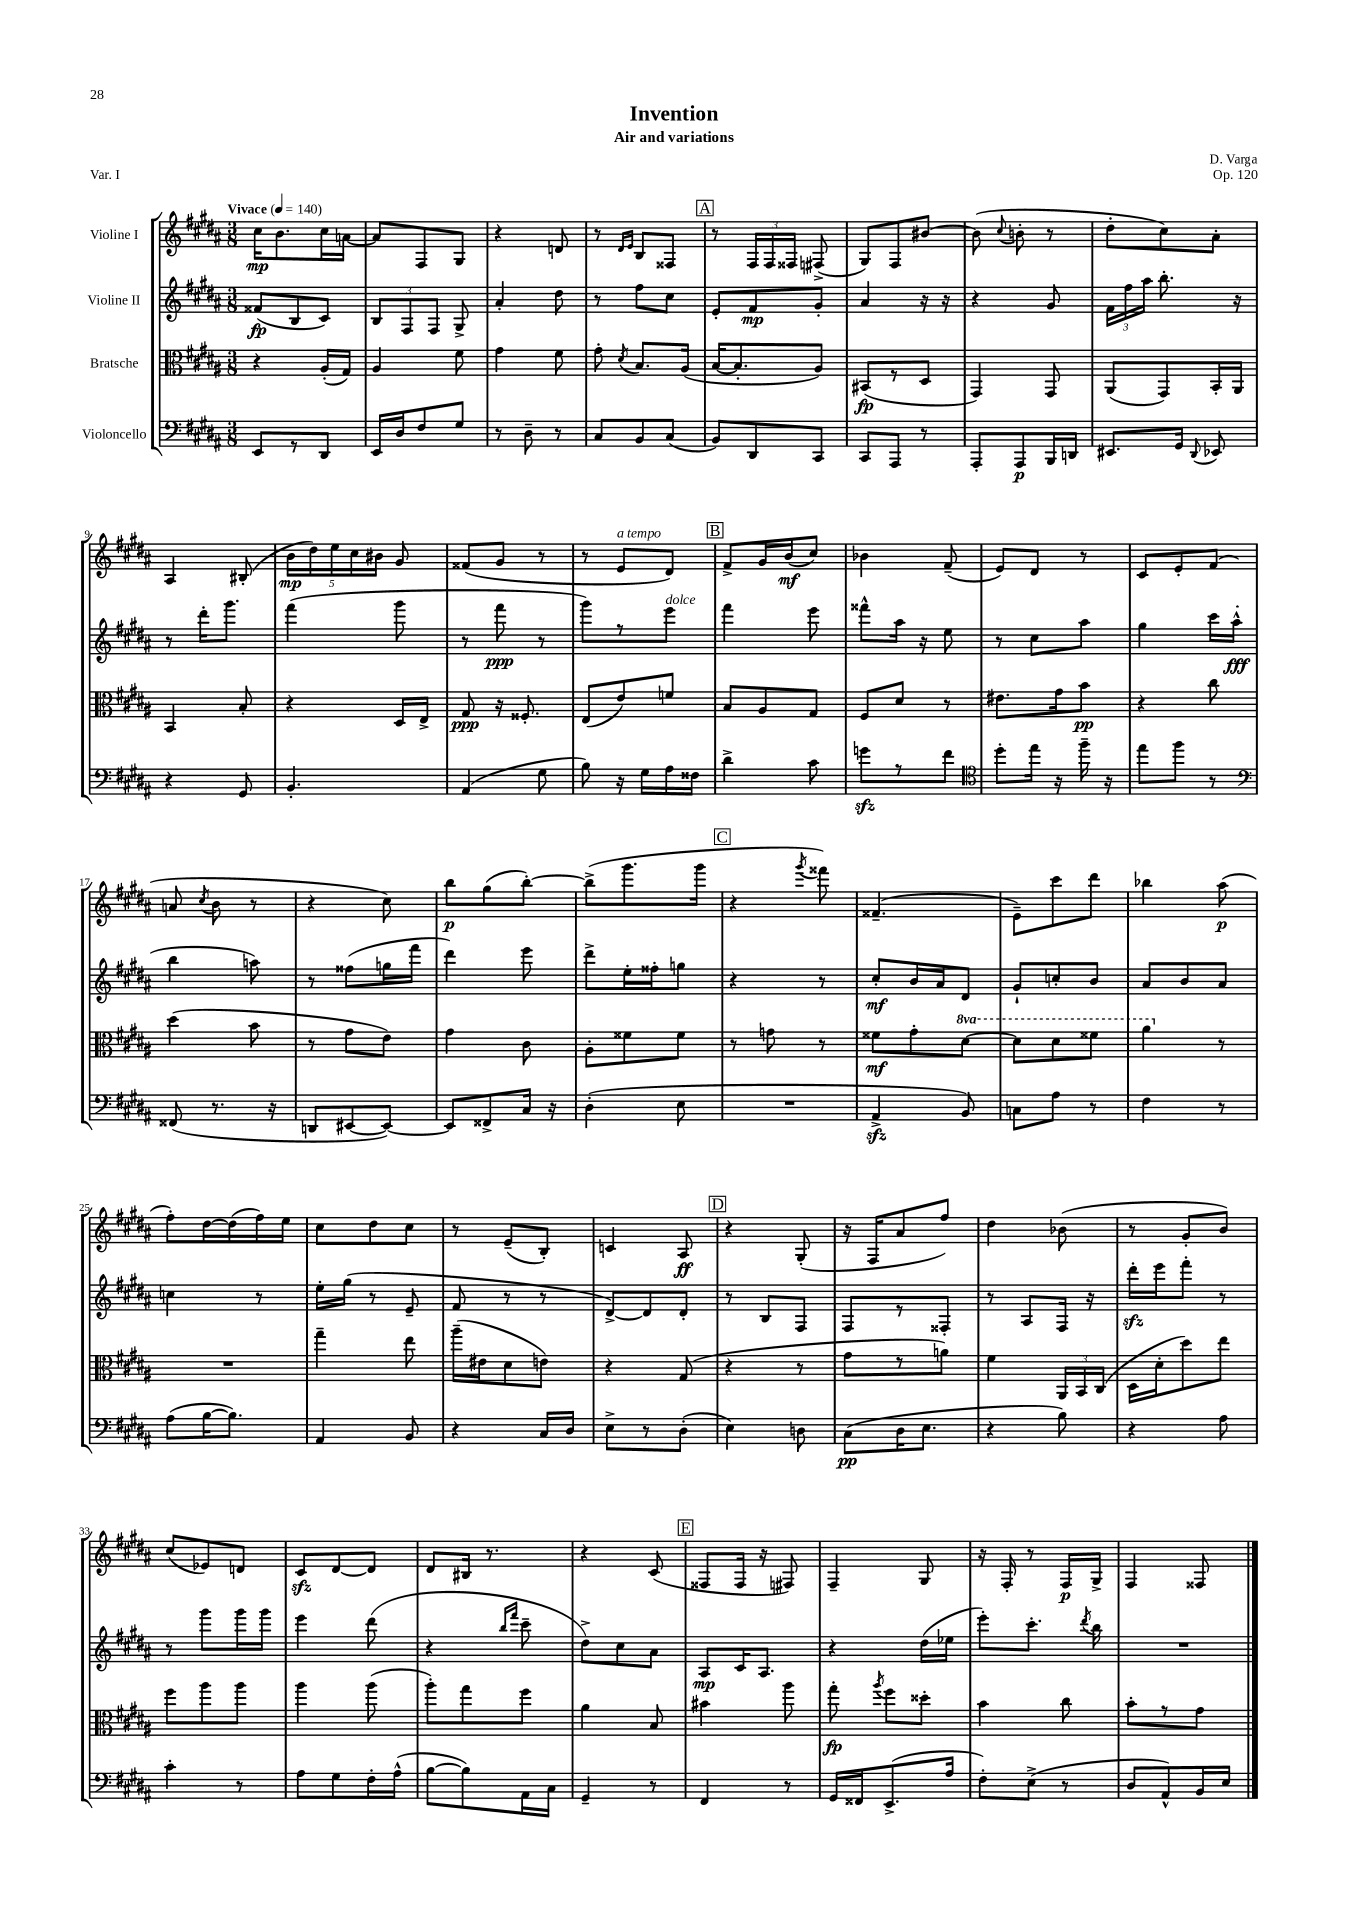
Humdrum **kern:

**kern	**kern	**kern	**kern
*staff4	*staff3	*staff2	*staff1
*clefF4	*clefC3	*clefG2	*clefG2
*k[f#c#g#d#a#]	*k[f#c#g#d#a#]	*k[f#c#g#d#a#]	*k[f#c#g#d#a#]
*M3/8	*M3/8	*M3/8	*M3/8
*MM140	*MM140	*MM140	*MM140
8EE/L	4r	(8f##/L	16cc#\LK
.	.	.	8.b\
8r	.	8B/	.
8DD#/J	(16A#'/LL	8c#/J)	16cc#\L
.	16G#/JJ)	.	[16a\JJ
=	=	=	=
16EE/LL	4A#/	12B/L	8a/]L
16D#/J	.	.	.
.	.	12F#/	.
8F#/	.	.	8F#/
.	.	12F#/J	.
8G#/J	8f#\	8G#^/	8G#/J
=	=	=	=
8r	4g#\	4a#'/	4r
8D#~\	.	.	.
8r	8f#\	8dd#\	8d/
=	=	=	=
8C#/L	8g#'\	8r	8r
.	.	.	16qqd#/LL
.	8qd#/	.	16qqe/JJ
8BB/	8.B/L	8ff#\L	8B/L
(8C#/J	.	8cc#\J	8F##/J
.	(16A#/Jk	.	.
=	=	=	=
8BB/L)	[16B/LK	8e'/L	8r
.	8.B'/]	.	.
8DD#/	.	8f#/	24F#/LL
.	.	.	24F#/
.	.	.	24F##/JJ
8CC#/J	8A#/J)	8g#'/J	(8F#^/
=	=	=	=
8CC#/L	(8BB#/L	4a#/	8G#/L)
8AAA#/J	8r	.	8F#/
8r	8D#/J	16r	[8b#/J
.	.	16r	.
=	=	=	=
8AAA#'/L	4GG#/)	4r	(8b#\]
.	.	.	8qqcc#/
8AAA#/	.	.	8b'\
16BBB/L	8GG#/	8g#/	8r
16DD/JJ	.	.	.
=	=	=	=
8.EE#/L	(8AA#/L	24f#\LL	8dd#'\L
.	.	24ff#\	.
.	.	24aa#\JJ	.
.	8GG#/)	8.bb'\	8cc#\)
16GG#/Jk	.	.	.
8qqDD#/	.	.	.
8EE-/	16BB'/L	.	8a#'\J
.	16AA#/JJ	16r	.
=	=	=	=
4r	4BB/	8r	4A#/
.	.	16ddd#'\LK	.
.	.	8.ggg#\J	.
8GG#/	8B'/	.	(8B#'/
=	=	=	=
4.BB'/	4r	(4fff#\	20b\LL
.	.	.	20dd#\)
.	.	.	20ee\
.	.	.	20cc#\
.	.	.	20b#\JJ
.	16D#/LL	8ggg#\	8g#/
.	16E^/JJ	.	.
=	=	=	=
(4AA#/	8G#/	8r	(8f##/L
.	16r	8fff#\	8g#/J
.	8.F##'/	.	.
8G#\	.	8r	8r
=	=	=	=
8B\)	(8E/L	8ggg#\L)	8r
16r	8e/)	8r	8e/L
16G#\LL	.	.	.
16A#\	8f/J	8eee\J	8d#/J)
16F##\JJ	.	.	.
=	=	=	=
4d#^\	8B/L	4fff#\	8f#^/L
.	8A#/	.	16g#/L
.	.	.	(16b/J
8c#\	8G#/J	8eee\	8cc#/J)
=	=	=	=
8g\L	8F#/L	8fff##^^\L	4b-\
8r	8d#/J	16aa#\Jk	.
.	.	16r	.
8f#\J	8r	8ee\	(8f#~/
=	=	=	=
*clefC4	*	*	*
8dd#'\L	8.e#\L	8r	8e/L)
16ee\Jk	.	8cc#\L	8d#/J
16r	16g#\k	.	.
16ff#~\	8b\J	8aa#\J	8r
16r	.	.	.
=	=	=	=
8ee\L	4r	4gg#\	8c#/L
8ff#\J	.	.	8e'/
8r	8cc#\	16ccc#\LL	(8f#/J
.	.	(16aa#^^\JJ	.
=	=	=	=
*clefF4	*	*	*
(8FF##/	(4dd#\	4bb\	8a/
.	.	.	8qcc#/
8.r	.	.	8b\
.	8b\	8aa\)	8r
16r	.	.	.
=	=	=	=
8DD/L	8r	8r	4r
[8EE#/	8g#\L	(8ff##\L	.
8EE#/_J)	8e\J)	16gg\L	8cc#\)
.	.	16fff#\JJ	.
=	=	=	=
8EE#/]L	4g#\	4ddd#\)	8bb\L
8FF##^/	.	.	(8gg#\
16C#/Jk	8c#\	8eee\	[8bb'\J)
16r	.	.	.
=	=	=	=
(4D#'\	8A#'\L	8ddd#^\L	(8bb^\]L
.	8f##\	16ee'\L	8.ggg#\
.	.	16ff##'\J	.
8E\	8f##\J	8gg\J	.
.	.	.	16ggg#\Jk
=	=	=	=
4.r	8r	4r	4r
.	8g\	.	.
.	.	.	8qggg#/
.	8r	8r	8fff##\)
=	=	=	=
4AA#^/	8f##\L	8cc#'/L	(4.f##~/
.	8g#'\	16b/L	.
.	.	16a#/J	.
8BB/)	[8dd#\J	8d#/J	.
=	=	=	=
8C\L	8dd#\]L	8g#`/L	8e~\L)
8A#\J	8dd#\	8cc'/	8ccc#\
8r	8ff##\J	8b/J	8ddd#\J
=	=	=	=
4F#\	4aa#\	8a#/L	4bb-\
.	.	8b/	.
8r	8r	8a#/J	(8aa#\
=	=	=	=
(8A#\L	4.r	4cc\	8ff#'\L)
[16B\K	.	.	[16dd#\L
8.B\]J)	.	.	(16dd#\]
.	.	8r	16ff#\)
.	.	.	16ee\JJ
=	=	=	=
4AA#/	4gg#~\	16ee'\LL	8cc#\L
.	.	(16gg#\JJ	.
.	.	8r	8dd#\
8BB/	8ee\	8e~/	8cc#\J
=	=	=	=
4r	(16aa#~\LL	8f#/	8r
.	16e#\J	.	.
.	8d#\	8r	(8e~/L
16C#/LL	8e\J)	8r	8B'/J)
16D#/JJ	.	.	.
=	=	=	=
8E^\L	4r	[8d#^/L)	4c/
8r	.	8d#/]	.
(8D#'\J	(8G#/	8d#'/J	8A#/
=	=	=	=
4E\)	4r	8r	4r
.	.	8B/L	.
8D\	8r	8F#/J	(8G#'/
=	=	=	=
(8C#\L	8g#\L	8F#/L	16r
.	.	.	16F#/LK
16D#\K	8r	8r	8a#/
8.E\J	.	.	.
.	8a\J)	8F##'/J	8ff#/J)
=	=	=	=
4r	4f#\	8r	4dd#\
.	.	8A#/L	.
8B\)	24AA#/LL	16F#/Jk	(8b-\
.	24BB/	.	.
.	.	16r	.
.	(24C#/JJ	.	.
=	=	=	=
4r	16D#\LL	16ddd#'\LL	8r
.	16d#'\J	16eee\J	.
.	8dd#\)	8fff#'\J	8g#'/L
8A#\	8ee\J	8r	8b/J)
=	=	=	=
4c#'\	8ff#\L	8r	(8cc#/L
.	8aa#\	8ggg#\L	8e-/)
8r	8aa#\J	16ggg#\L	8d/J
.	.	16ggg#\JJ	.
=	=	=	=
8A#\L	4aa#\	4eee\	8c#/L
8G#\	.	.	[8d#/
16F#'\L	(8aa#\	(8ddd#\	8d#/]J
(16A#^^\JJ	.	.	.
=	=	=	=
[8B\L	8aa#'\L)	4r	8d#/L
8B\])	8gg#\	.	16B#/Jk
.	.	.	8.r
.	.	16qqbb/LL	.
.	.	16qqfff#/JJ	.
16AA#\L	8ff#\J	8ccc#~\	.
16C#\JJ	.	.	.
=	=	=	=
4GG#~/	4a#\	8dd#^\L)	4r
.	.	8cc#\	.
8r	8B/	8a#\J	(8c#/
=	=	=	=
4FF#/	4b#\	8A#/L	8F##/L
.	.	16c#/K	16F##/Jk
.	.	8.A#/J	16r
8r	8aa#\	.	8F#/)
=	=	=	=
16GG#/LL	8gg#'\	4r	4F#~/
16FF##/J	.	.	.
.	8qaa#/	.	.
(8.EE^/	8ff#\L	.	.
.	8dd##'\J	(16dd#\LL	8G#/
16A#/Jk	.	16ee-\JJ	.
=	=	=	=
8F#'\L)	4b\	8eee'\L)	16r
.	.	.	16F#'/
(8E^\J	.	8.ccc#'\J	8r
8r	8cc#\	.	16F#/LL
.	.	8qddd#/	.
.	.	16bb\	16G#^/JJ
=	=	=	=
8D#/L	8b'\L	4.r	4F#/
8AA#^^/)	8r	.	.
16BB/L	8g#\J	.	8F##/
16E/JJ	.	.	.
==	==	==	==
*-	*-	*-	*-
